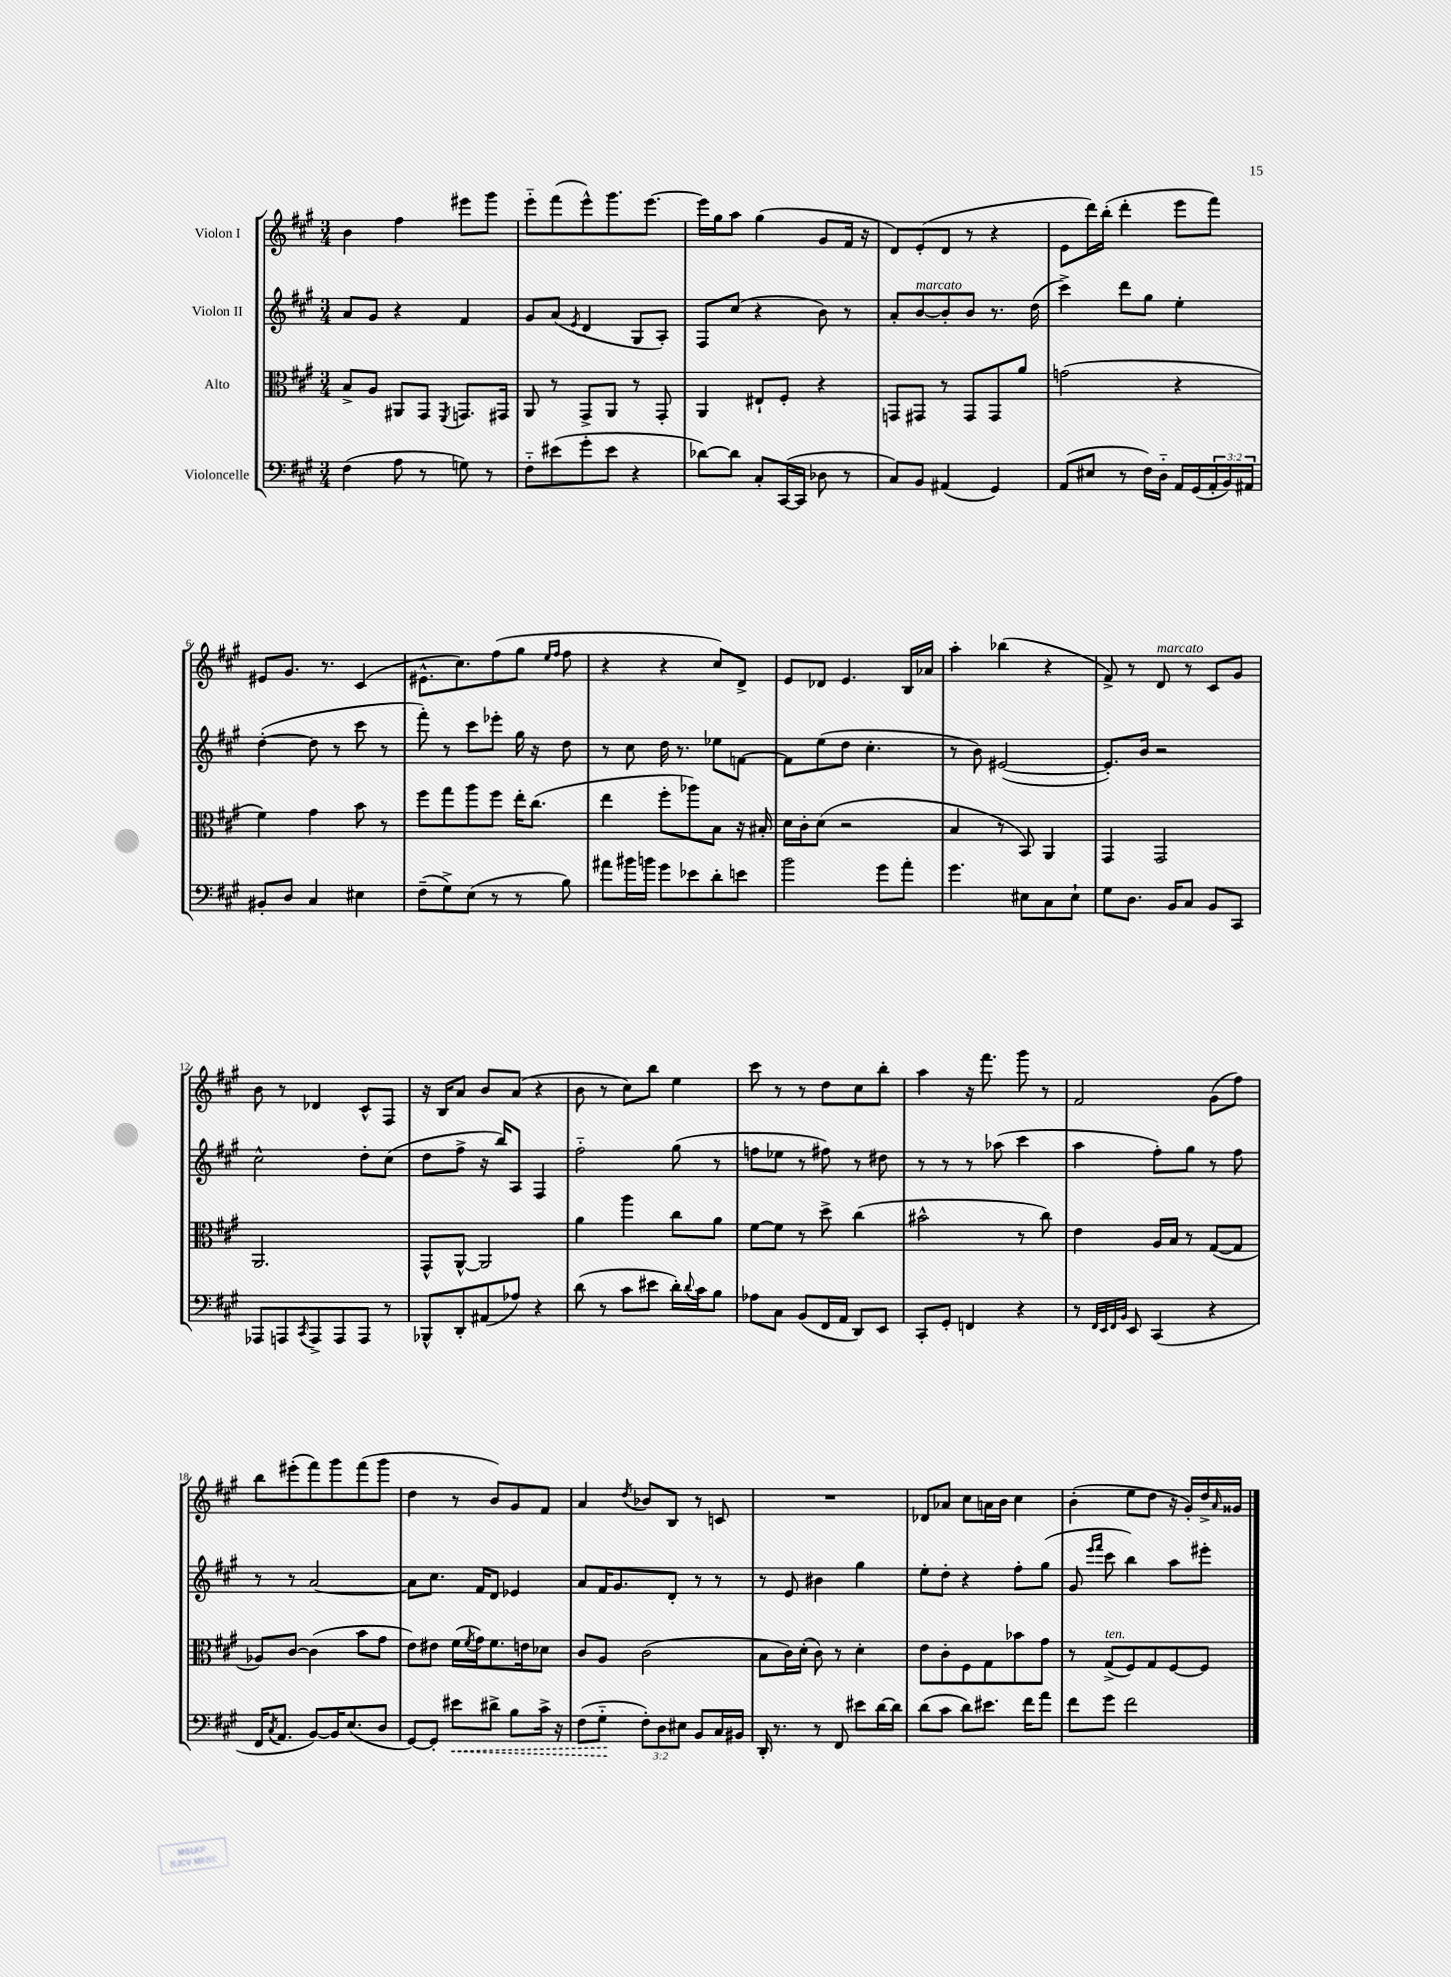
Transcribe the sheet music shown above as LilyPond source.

<<
\new StaffGroup <<
\new Staff = "s0" \with { instrumentName = "Violon I" } {
    \clef treble \key a \major \numericTimeSignature \time 3/4
    b'4 fis''4 eis'''8 gis'''8 |
    e'''8-_ fis'''8( e'''8-^) gis'''8. e'''8.~ |
    e'''16 gis''16 a''8 gis''4( gis'8 fis'16 r16 |
    d'8) e'8-.( d'8 r8 r4 |
    e'8 d'''16) b''16-.( d'''4-. e'''8 fis'''8) |
    eis'8 gis'8. r8. cis'4( |
    eis'8.-^ cis''8.) fis''8( gis''8 \grace { e''16 fis''16 } fis''8 |
    r4 r4 cis''8) d'8-> |
    e'8 des'8 e'4. b16 aes'16 |
    a''4-. bes''4( r4 |
    fis'8->) r8 d'8^\markup { \italic "marcato" } r8 cis'8 gis'8 |
    b'8 r8 des'4 cis'8-^ fis8 |
    r16 b16 a'8 b'8 a'8( r4 |
    b'8 r8 cis''8) b''8 e''4 |
    cis'''8 r8 r8 d''8 cis''8 b''8-. |
    a''4 r16 fis'''8. gis'''8 r8 |
    fis'2 gis'8( fis''8) |
    b''8 eis'''8-.( fis'''8) gis'''8 fis'''8( gis'''8 |
    d''4 r8 b'8) gis'8 fis'8 |
    a'4 \acciaccatura { d''8 } bes'8 b8 r8 c'8 |
    R2. |
    des'8 aes'8 cis''8 a'16 b'16 cis''4 |
    b'4-.( e''8 d''8 r16 gis'16-.) d''16-> \grace { a'16 } gisis'16 \bar "|." |
}
\new Staff = "s1" \with { instrumentName = "Violon II" } {
    \clef treble \key a \major \numericTimeSignature \time 3/4
    a'8 gis'8 r4 fis'4 |
    gis'8 a'8( \acciaccatura { e'8 } d'4 gis8 a8-.) |
    fis8 cis''8( r4 b'8) r8 |
    a'8-. b'8~^\markup { \italic "marcato" } b'8-. b'8 r8. d''16( |
    cis'''4->) d'''8 gis''8 e''4-. |
    d''4~-.( d''8 r8 cis'''8 r8 |
    fis'''8-.) r8 cis'''8 ees'''8-. gis''16 r16 d''8 |
    r8 cis''8 d''16 r8. ees''8 f'8~ |
    f'8 e''8( d''8 cis''4.-. |
    r8 b'8) eis'2~( |
    eis'8.-.) b'16 r2 |
    cis''2-^ d''8-. cis''8( |
    d''8 fis''8-> r16 b''16) a8 fis4 |
    fis''2-_ gis''8( r8 |
    f''8 ees''8 r8 fis''8) r8 dis''8 |
    r8 r8 r8 aes''8( cis'''4 |
    a''4 fis''8-.) gis''8 r8 fis''8 |
    r8 r8 a'2~ |
    a'8 cis''8. fis'16 d'8 ees'4 |
    a'8 fis'16 gis'8. d'8-. r8 r8 |
    r8 e'8 bis'4 gis''4 |
    e''8-. d''8-. r4 fis''8-. gis''8( |
    gis'8 \grace { e'''16 fis'''16 } cis'''8 b''4) a''8 eis'''8-. \bar "|." |
}
\new Staff = "s2" \with { instrumentName = "Alto" } {
    \clef alto \key a \major \numericTimeSignature \time 3/4
    b8-> a8 ais,8 gis,8 \acciaccatura { fis,8 } g,8. gis,16 |
    a,8 r8 gis,8-> a,8 r8 gis,8-. |
    a,4 eis8-! fis8-. r4 |
    g,8 gis,8 r8 gis,8 gis,8 a'8 |
    g'2( r4 |
    fis'4) gis'4 b'8 r8 |
    fis''8 gis''8 a''8 fis''8 e''16-. cis''8.( |
    e''4 fis''8-. aes''8) b8 r16 bis16-. |
    d'16 cis'16-. d'8( r2 |
    b4 r8 b,8) a,4 |
    gis,4 gis,2 |
    a,2. |
    gis,8-^ a,8~-^ a,2 |
    a'4 a''4 cis''8 a'8 |
    fis'8~ fis'8 r8 d''8-> cis''4( |
    bis'2-^ r8 cis''8) |
    e'4 a16 b16 r8 gis8~( gis8 |
    aes8) cis'8~ cis'4( b'8 gis'8 |
    e'8) eis'8 fis'16( \acciaccatura { fis'8 } gis'16) fis'8. e'16 des'8 |
    cis'8 a8 cis'2( |
    b8 cis'16) d'16-.( cis'8) r8 d'4-. |
    e'8 cis'8-. fis8 gis8 bes'8 gis'8 |
    r8 gis8->^\markup { \italic "ten." }( fis8) gis8 fis8~ fis8 \bar "|." |
}
\new Staff = "s3" \with { instrumentName = "Violoncelle" } {
    \clef bass \key a \major \numericTimeSignature \time 3/4 \override Staff.TupletNumber.text = #tuplet-number::calc-fraction-text
    fis4( a8 r8 g8) r8 |
    fis8-_ eis'8( gis'8-. eis'8 r4 |
    des'8~) des'8 cis8-. cis,16~( cis,16 des8 r8 |
    cis8) b,8 ais,4( gis,4) |
    a,8( eis8 r8 fis16) d16-_ a,16 gis,16( \tuplet 3/2 { a,16-. b,16) ais,16 } |
    bis,8-. d8 cis4 eis4 |
    fis8--( gis8->) e8( r8 r8 b8) |
    ais'8 bis'16 b'16 gis'8 ees'8 d'8-. e'8 |
    b'2 gis'8 a'8-. |
    gis'4. eis8 cis8 eis8-! |
    gis8 d8. b,16 cis8 b,8 cis,8 |
    aes,,8 a,,8 \acciaccatura { cis,8 } a,,8-> a,,8 a,,8 r8 |
    bes,,8-^ d,8-. ais,8( aes8) r4 |
    d'8( r8 cis'8 eis'8 d'16-.) \appoggiatura { d'8 } cis'16 b8 |
    aes8 cis8 b,8( fis,16 a,16 d,8) e,8 |
    cis,8-. gis,8-. f,4 r4 |
    r8 \grace { fis,32 e,32 fis,32 b,32 } e,8 cis,4( r4 |
    fis,16 \acciaccatura { cis8 } a,8. b,8~) b,16 e8.( d8 |
    gis,8~) gis,8-. \once \override Hairpin.style = #'dashed-line eis'8\< dis'8-> b8 cis'16-> r16 |
    fis8( gis8-_\! \tuplet 3/2 { fis8-.) d8 eis8 } b,8 cis16 bis,16 |
    d,16-. r8. r8 fis,8 eis'8 d'16~ d'16 |
    d'8( cis'8 d'8) eis'8. fis'16 a'8 |
    fis'8 gis'8 fis'2 \bar "|." |
}
>>
>>
